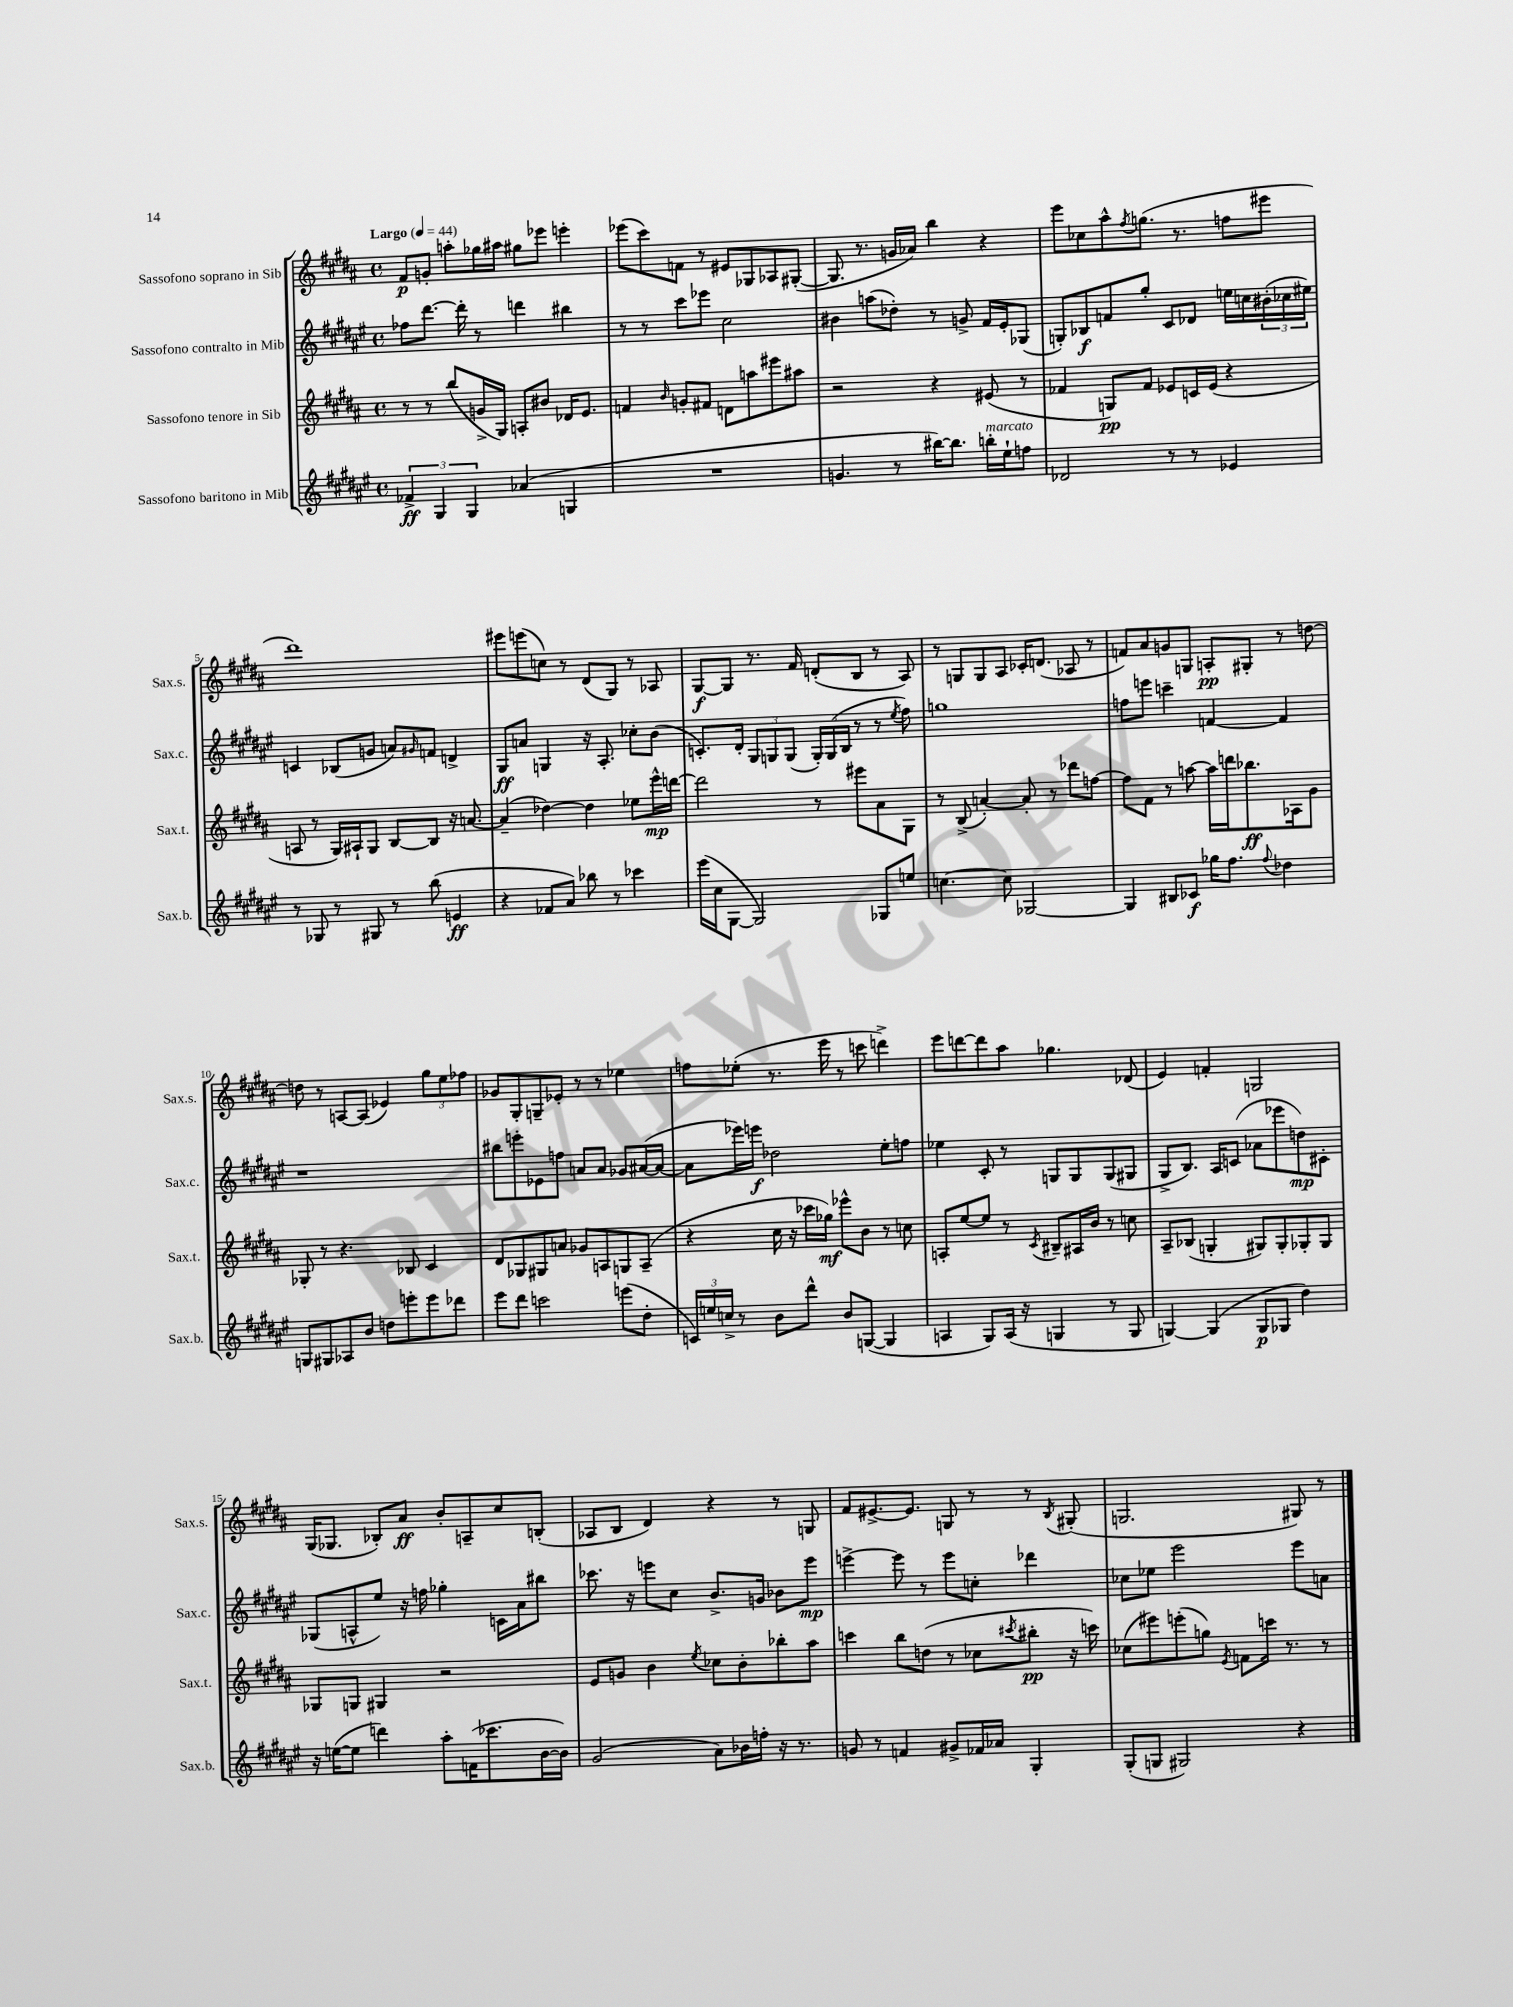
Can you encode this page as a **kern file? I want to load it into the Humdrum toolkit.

**kern	**kern	**kern	**kern
*staff4	*staff3	*staff2	*staff1
*clefG2	*clefG2	*clefG2	*clefG2
*k[f#c#g#d#a#e#]	*k[f#c#g#d#a#]	*k[f#c#g#d#a#e#]	*k[f#c#g#d#a#]
*M4/4	*M4/4	*M4/4	*M4/4
*met(c)	*met(c)	*met(c)	*met(c)
*MM44	*MM44	*MM44	*MM44
6f-^	8r	8ff-	8f#
.	8r	[8.ddd#	8g'
6G#	.	.	.
.	(8bb	.	8aa'
.	.	16ddd#']	.
6G#	.	.	.
.	16g^	8r	16gg-
.	16G#)	.	16aa#
(4a-	8A'	4ddd	8gg#
.	8b#	.	8eee-
4G	16d-	4bb#	4eee'
.	8.e	.	.
=	=	=	=
1r	4f	8r	(8eee-
.	.	8r	8ccc#)
.	16qqb	.	.
.	8g'	8ccc#	8f
.	8f#	8eee-	8r
.	8d	2cc#	8e#
.	8aa	.	8G-
.	8eee#	.	8A-
.	8aa#	.	([8G#'
=	=	=	=
4.g	2r	4b#	8.G#]
.	.	.	8.r
.	.	(8aa	.
8r	.	8dd-')	16g
.	.	.	16a-)
[16bb#)	4r	8r	4bb
8.bb#]	.	.	.
.	.	8g^	.
16bb'	(8e#	16f#	4r
16ee#`	.	16e#'	.
8ff	8r	(8G-	.
=	=	=	=
2d-	4f-	8G')	8eee
.	.	8B-	8cc-
.	8G)	8f	8aa#^^
.	.	.	8qff#
.	8f-	8gg#'	(8.gg
8r	8e-	8c#	.
.	.	.	8.r
8r	16c	8d-	.
.	(16e-	.	.
4e-	4r	16ee	8ff
.	.	16cc	.
.	.	(24b#'	8eee#
.	.	24cc-	.
.	.	24ee#)	.
=	=	=	=
8r	8A	4c	1ddd#)
8G-	8r	.	.
8r	16G#)	(8B-	.
.	16A#`	.	.
8G#	8G#	8g	.
8r	[8B	8a)	.
.	.	16qqg#	.
(8bb	8B]	8f	.
4e	16r	4d^	.
.	[8.a	.	.
=	=	=	=
4r	(4a~]	8G#	8eee#
.	.	8a	(8eee
8f-	[4dd-)	4G	8cc)
8a#)	.	.	8r
8bb-	4dd-]	16r	(8d#
.	.	8.A#'	.
8r	.	.	8G#)
4ccc-	8ee-	8cc-'	8r
.	16eee^^	(8b	8A-
.	[16ddd	.	.
=	=	=	=
(16eee#	2ddd]	8.c')	[8G#
16cc#	.	.	.
[8G#	.	.	8G#]
.	.	16d#'	.
2G#])	.	12G#	8.r
.	.	12G	.
.	.	(12G	.
.	.	.	16f#
.	8r	24G')	(8d'
.	.	(24G	.
.	.	24B	.
.	8eee#	8r	8B
8G-	8a#	8r	8r
.	.	8qee#	.
8ee	8G#	8ff#)	8A#)
=	=	=	=
[4.cc	8r	1gg	8r
.	(8B^	.	8G
.	[4a')	.	8G
8cc]	.	.	8A#
[2G-	8a']	.	16c-'
.	.	.	(8.d
.	8r	.	.
.	8ddd-	.	8A-
.	[8ff	.	8r
=	=	=	=
4G-]	8ff]	8ff	8f)
.	8f#	8eee	8a#
8B#	8r	4ccc~	8g
8c-	[8aa	.	8G
16gg-	16aa]	[4f	8A'
8.ff#	16ddd	.	.
.	8.bb-	.	8G#'
8qqff#	.	.	.
4dd-	.	4f]	8r
.	16A-	.	.
.	8g#	.	[8dd
=	=	=	=
8G	8G-'	1r	8dd]
8G#	8r	.	8r
8A-	4.r	.	[8A
8b	.	.	(8A]
8dd	.	.	4e-)
8eee'	8B-	.	.
8eee	4c#	.	12gg#
.	.	.	12ee
8ddd-	.	.	.
.	.	.	12ff-
=	=	=	=
8eee#	8d#	8bb#	8g-
8ddd#	8G-	8eee'	8G#'
2ccc	8G#	8e-	8G~
.	8a	8ff	8e-'
.	8g-	8a	8r
.	8A	8a	8r
(8eee	8G	8g-	4ee-
8dd#'	(8A~	([16a#	.
.	.	16a#_	.
=	=	=	=
24c)	4r	8a#]	8ff
24ee	.	.	.
24cc^	.	.	.
8r	.	16eee-)	(8ee-'
.	.	16eee	.
8b	16cc#	2dd-	8.r
.	16r	.	.
8ddd#^^	16ccc-	.	.
.	16gg-)	.	16eee
8b	8eee-^^	.	8r
([8G	8b	.	8ccc
4G]	8r	8ee#'	4ddd^)
.	8cc	8ff	.
=	=	=	=
4A	8A'	4ee-	8eee
.	[8ee	.	[8ddd
8G#)	8ee]	8c#'	8ddd]
(16A	8r	8r	8aa#
16r	.	.	.
.	8qc#	.	.
4G	8B#~	8G	4.gg-
.	16A#	8G	.
.	16b	.	.
8r	8r	(8G	.
8G	8cc	8G#	(8d-
=	=	=	=
[4G)	8A#~	8G#^	4e)
.	(8B-	8.B)	.
(4G]	4G'	.	4f'
.	.	16A#	.
.	.	(8c	.
8G	8G#)	8a-	2G
8G-	8G#'	8eee-	.
4dd#)	8G-'	8dd)	.
.	8G-	8c#'	.
=	=	=	=
16r	8G-	(8G-	(16G#
([16ee	.	.	8.G-
8ee]	8G	8A^^	.
4ddd)	4G#	8ee#)	8B-')
.	.	16r	8a#
.	.	16ff	.
8aa#'	2r	4gg-'	8b'
(16f	.	.	8A~
8.ccc-	.	.	.
.	.	16c	8cc#
.	.	16a#	.
[16b	.	8bb#	(8B'
16b])	.	.	.
=	=	=	=
(2g#	8e	8.ccc-	8A-
.	8g	.	8B
.	.	16r	.
.	4b	8eee	4d#)
.	.	8cc#	.
.	8qee	.	.
8a#)	8cc-	8.b^	4r
16b-	8b'	.	.
16ff'	.	16g	.
16r	8bb-'	8b-	8r
8.r	.	.	.
.	8aa#	8eee	8G
=	=	=	=
8g	4ccc	[4eee^	8f#
8r	.	.	[8.e#^
4f	8bb	8eee]	.
.	.	.	8.e#]
.	(8dd	8r	.
8g#^	8r	8eee	8G
16f-	8cc-	8cc'	8r
16a-	.	.	.
.	8qccc#	.	.
4G#'	8bb#'	4ddd-	8r
.	.	.	8qB
.	16r	.	(8G#'
.	16ccc)	.	.
=	=	=	=
(8G#'	(8cc-	8cc-	2.G
8G	8eee#)	8ee-	.
2G#)	(8eee'	2eee#	.
.	8gg)	.	.
.	8qe	.	.
.	8f	.	.
.	16ccc	.	.
.	8.r	.	.
4r	.	8eee#	8G#)
.	8r	8a	8r
==	==	==	==
*-	*-	*-	*-
